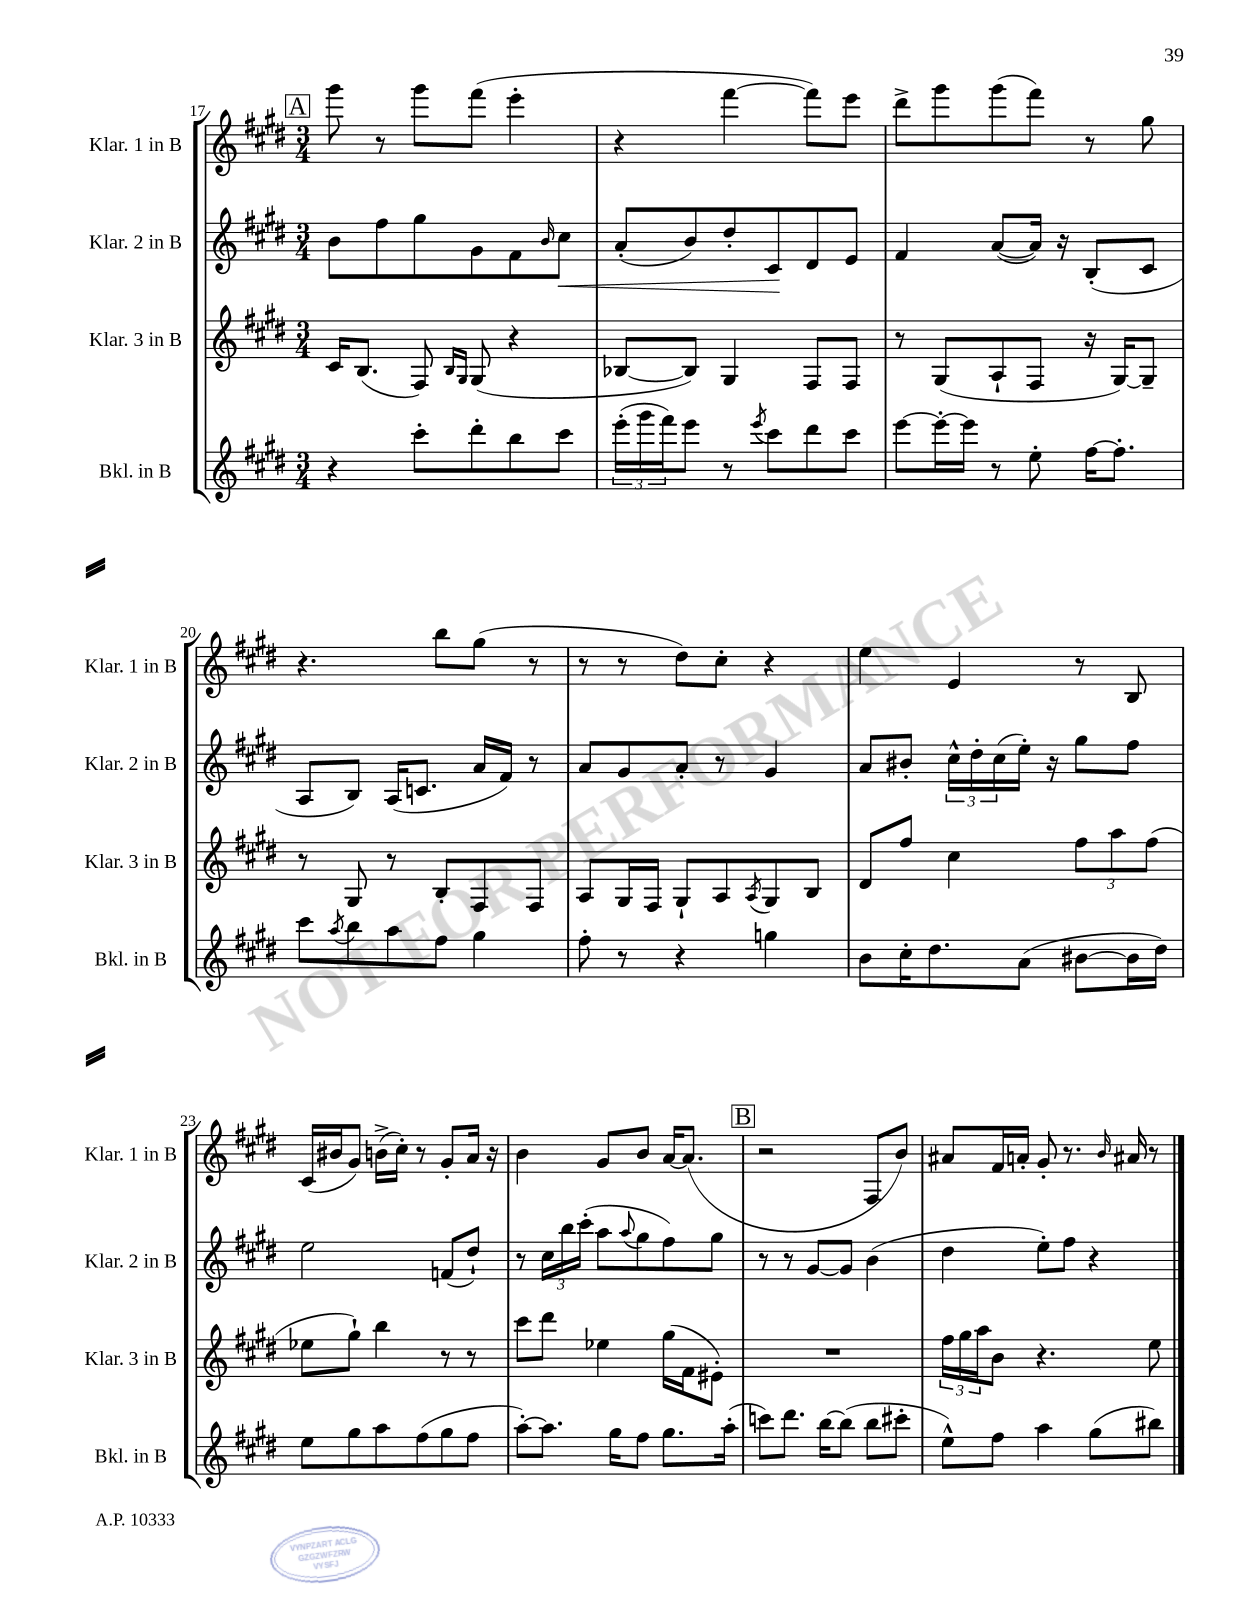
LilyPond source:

<<
\new StaffGroup <<
\new Staff = "s0" \with { instrumentName = "Klar. 1 in B" shortInstrumentName = "Klar. 1 in B" } {
    \clef treble \key e \major \numericTimeSignature \time 3/4
    \mark \markup { \box "A" } gis'''8 r8 gis'''8 fis'''8( e'''4-. |
    r4 fis'''4~ fis'''8) e'''8 |
    dis'''8-> gis'''8 gis'''8( fis'''8) r8 gis''8 |
    r4. b''8 gis''8( r8 |
    r8 r8 dis''8) cis''8-. r4 |
    e''4 e'4 r8 b8 |
    cis'16( bis'16 gis'8) b'16->( cis''16-.) r8 gis'8-. a'16 r16 |
    b'4 gis'8 b'8 a'16~ a'8.( |
    \mark \markup { \box "B" } r2 fis8 b'8) |
    ais'8 fis'16 a'16-. gis'8-. r8. \grace { b'16 } ais'16 r8 \bar "|." |
}
\new Staff = "s1" \with { instrumentName = "Klar. 2 in B" shortInstrumentName = "Klar. 2 in B" } {
    \clef treble \key e \major \numericTimeSignature \time 3/4
    \mark \markup { \box "A" } b'8 fis''8 gis''8 gis'8 fis'8 \grace { b'16 } cis''8\< |
    a'8-.( b'8) dis''8-. cis'8\! dis'8 e'8 |
    fis'4 a'8~( a'16) r16 b8-.( cis'8 |
    a8 b8) a16( c'8. a'16 fis'16) r8 |
    a'8 gis'8 a'8-. r8 gis'4 |
    a'8 bis'8-. \tuplet 3/2 { cis''16-^ dis''16-. cis''16( } e''16-.) r16 gis''8 fis''8 |
    e''2 f'8( dis''8-!) |
    r8 \tuplet 3/2 { cis''16 b''16 cis'''16-.( } a''8 \appoggiatura { a''8 } gis''8 fis''8) gis''8 |
    \mark \markup { \box "B" } r8 r8 gis'8~ gis'8 b'4( |
    dis''4 e''8-.) fis''8 r4 \bar "|." |
}
\new Staff = "s2" \with { instrumentName = "Klar. 3 in B" shortInstrumentName = "Klar. 3 in B" } {
    \clef treble \key e \major \numericTimeSignature \time 3/4
    \mark \markup { \box "A" } cis'16 b8.( fis8) \grace { b16 gis16 } gis8( r4 |
    bes8~ bes8) gis4 fis8 fis8 |
    r8 gis8( a8-! fis8 r16 gis16~) gis8-- |
    r8 gis8 r8 b8-. fis8 fis8 |
    a8 gis16 fis16 gis8-! a8 \acciaccatura { a8 } gis8 b8 |
    dis'8 fis''8 cis''4 \tuplet 3/2 { fis''8 a''8 fis''8( } |
    ees''8 gis''8-!) b''4 r8 r8 |
    cis'''8 dis'''8 ees''4 gis''16( fis'16 eis'8-.) |
    \mark \markup { \box "B" } R2. |
    \tuplet 3/2 { fis''16 gis''16 a''16 } b'8 r4. e''8 \bar "|." |
}
\new Staff = "s3" \with { instrumentName = "Bkl. in B" shortInstrumentName = "Bkl. in B" } {
    \clef treble \key e \major \numericTimeSignature \time 3/4
    \mark \markup { \box "A" } r4 cis'''8-. dis'''8-. b''8 cis'''8 |
    \tuplet 3/2 { e'''16-.( gis'''16 fis'''16) } e'''8 r8 \acciaccatura { e'''8 } cis'''8 dis'''8 cis'''8 |
    e'''8~ e'''16~-. e'''16 r8 e''8-. fis''16~ fis''8.-. |
    cis'''8 \acciaccatura { a''8 } b''8 a''8 fis''8 gis''4 |
    fis''8-. r8 r4 g''4 |
    b'8 cis''16-. dis''8. a'8( bis'8~ bis'16 dis''16) |
    e''8 gis''8 a''8 fis''8( gis''8 fis''8 |
    a''8~-.) a''8. gis''16 fis''8 gis''8. a''16-.( |
    \mark \markup { \box "B" } c'''8) dis'''8. b''16~ b''8( b''8 cis'''8-. |
    e''8-^) fis''8 a''4 gis''8( bis''8) \bar "|." |
}
>>
>>
\layout { \context { \Score currentBarNumber = #17 } }
